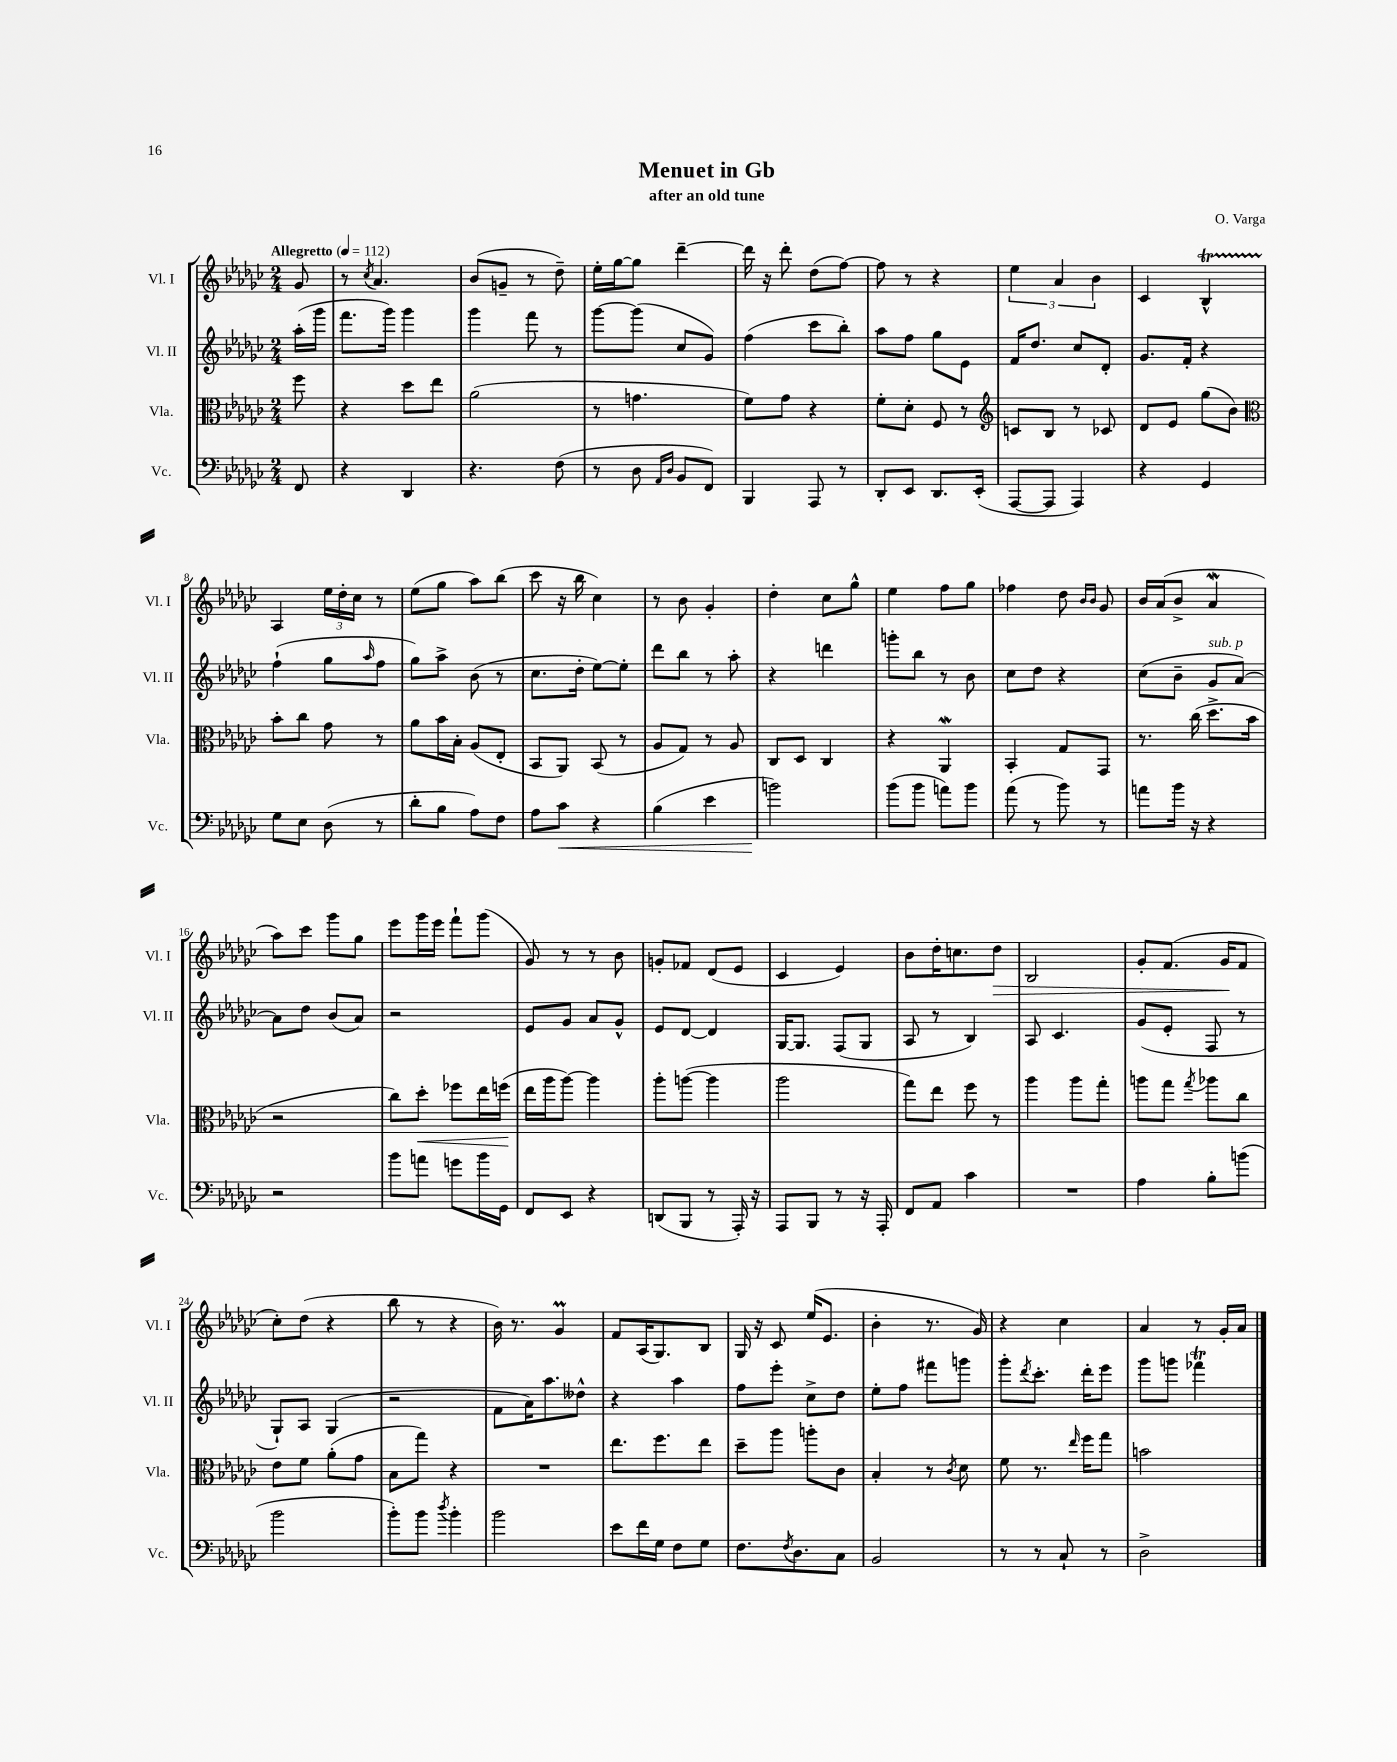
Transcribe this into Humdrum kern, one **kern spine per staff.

**kern	**kern	**kern	**kern
*staff4	*staff3	*staff2	*staff1
*clefF4	*clefC3	*clefG2	*clefG2
*k[b-e-a-d-g-c-]	*k[b-e-a-d-g-c-]	*k[b-e-a-d-g-c-]	*k[b-e-a-d-g-c-]
*M2/4	*M2/4	*M2/4	*M2/4
*MM112	*MM112	*MM112	*MM112
8FF	8ff	(16aa-'	8g-
.	.	16ggg-	.
=	=	=	=
4r	4r	8.fff	8r
.	.	.	8qcc-
.	.	.	4.a-
.	.	16ggg-)	.
4DD-	8dd-	4ggg-	.
.	8ee-	.	.
=	=	=	=
4.r	(2a-	4ggg-	(8b-
.	.	.	8g~
.	.	8fff	8r
(8F	.	8r	8dd-~)
=	=	=	=
8r	8r	[8ggg-	16ee-'
.	.	.	[16gg-
8D-	4.g	(8ggg-]	8gg-]
16qqAA-	.	.	.
16qqD-	.	.	.
8BB-	.	8cc-	[4ddd-~
8FF)	.	8g-)	.
=	=	=	=
4BBB-	8f)	(4ff	16ddd-]
.	.	.	16r
.	8g-	.	8ddd-'
8AAA-	4r	8ccc-	(8dd-
8r	.	8bb-')	[8ff)
=	=	=	=
8DD-'	8f'	8aa-	8ff]
8EE-	8d-'	8ff	8r
8.DD-	8F	8gg-	4r
.	8r	8e-	.
(16EE-'	.	.	.
=	=	=	=
*	*clefG2	*	*
[8AAA-	8c	16f	6ee-
.	.	8.dd-	.
8AAA-]	8B-	.	.
.	.	.	6a-
4AAA-)	8r	8cc-	.
.	.	.	6b-
.	8c-	8d-'	.
=	=	=	=
4r	8d-	8.g-	4c-
.	8e-	.	.
.	.	16f'	.
4GG-	(8gg-	4r	4B-^^
.	8b-)	.	.
=	=	=	=
*	*clefC3	*	*
8G-	8b-'	(4ff`	4A-
8E-	8cc-	.	.
(8D-	8g-	8gg-	24ee-
.	.	.	24dd-'
.	.	.	24cc-
.	.	16qqaa-	.
8r	8r	8ff	8r
=	=	=	=
8d-'	8a-	8gg-)	(8ee-
8B-	16b-	8aa-^	8gg-
.	16B-'	.	.
8A-)	(8A-	(8b-	8aa-)
8F	8E-'	8r	(8bb-
=	=	=	=
8A-	8BB-	8.cc-	8ccc-
8c-	8AA-)	.	16r
.	.	16dd-'	16bb-
4r	(8BB-	[8ee-)	4cc-)
.	8r	8ee-']	.
=	=	=	=
(4B-	8A-	8ddd-	8r
.	8G-)	8bb-	8b-
4e-	8r	8r	4g-'
.	8A-	8aa-'	.
=	=	=	=
2b)	8C-	4r	4dd-'
.	8D-	.	.
.	4C-	4ddd	8cc-
.	.	.	8gg-^^
=	=	=	=
(8b-	4r	8ggg'	4ee-
8b-	.	8bb-	.
8a)	4AA-	8r	8ff
8b-	.	8b-	8gg-
=	=	=	=
(8a-	4BB-'	8cc-	4ff-
8r	.	8dd-	.
8b-)	8G-	4r	8dd-
.	.	.	16qqb-
.	.	.	16qqb-
8r	8GG-	.	8g-
=	=	=	=
8a	8.r	(8cc-	16b-
.	.	.	(16a-
16b-	.	8b-~	8b-^
16r	(16cc-	.	.
4r	8.dd-^	8g-	4a-
.	.	[8a-)	.
.	16b-	.	.
=	=	=	=
2r	2r	8a-]	8aa-)
.	.	8dd-	8ccc-
.	.	(8b-	8ggg-
.	.	8a-)	8gg-
=	=	=	=
8b-	8cc-)	2r	8eee-
8a	8dd-'	.	16ggg-
.	.	.	16eee-
8g	8ff-	.	8fff`
16b-	16ee-	.	(8ggg-
16GG-	(16ff	.	.
=	=	=	=
8FF	16ee-	8e-	8g-)
.	16aa-	.	.
8EE-	[8aa-)	8g-	8r
4r	4aa-]	8a-	8r
.	.	8g-^^	8b-
=	=	=	=
(8DD	8aa-'	8e-	8g'
8BBB-	([8aa	[8d-	8f-
8r	4aa]	4d-]	(8d-
16AAA-')	.	.	8e-
16r	.	.	.
=	=	=	=
8AAA-	2aa-	[16G-	4c-
.	.	8.G-]	.
8BBB-	.	.	.
8r	.	(8F	4e-)
16r	.	8G-	.
16AAA-'	.	.	.
=	=	=	=
8FF	8gg-)	8A-	8b-
8AA-	8ee-	8r	16dd-'
.	.	.	8.cc
4c-	8ff	4B-)	.
.	8r	.	8dd-
=	=	=	=
2r	4aa-	8A-	2B-
.	.	4.c-	.
.	8aa-	.	.
.	8gg-'	.	.
=	=	=	=
4A-	8aa	(8g-	8g-'
.	8gg-	8e-'	(8.f
.	8qgg-	.	.
8B-'	8aa-	8F	.
.	.	.	16g-
(8b	8cc-	8r	8f
=	=	=	=
2b-	8e-	8G-`)	8cc-')
.	8f	8A-	(8dd-
.	(8a-'	(4G-	4r
.	8g-	.	.
=	=	=	=
8b-')	8B-	2r	8bb-
8b-	8gg-)	.	8r
8qdd-	.	.	.
4b-'	4r	.	4r
=	=	=	=
2b-	2r	8f	16b-)
.	.	.	8.r
.	.	16a-)	.
.	.	8.aa-	.
.	.	.	4g-
.	.	8dd--^^	.
=	=	=	=
8e-	8.ee-	4r	8f
16f	.	.	(16A-
16G-	8.ff	.	8.G-)
8F	.	4aa-	.
8G-	8ee-	.	8B-
=	=	=	=
8.F	8dd-~	8ff	16G-
.	.	.	16r
.	8aa-	8eee-'	8c-
8qF	.	.	.
8.D-	.	.	.
.	8aa'	8cc-^	(16ee-
.	.	.	8.e-
8C-	8c-	8dd-	.
=	=	=	=
2BB-	4B-'	8ee-'	4b-'
.	.	8ff	.
.	8r	8fff#	8.r
.	8qc-	.	.
.	8d-	8ggg	.
.	.	.	16g-)
=	=	=	=
8r	8f	8ggg-'	4r
.	.	8qddd-	.
8r	8.r	8.ccc-'	.
8C-`	.	.	4cc-
.	16qqee-	.	.
.	16ff	16ddd-'	.
8r	8gg-	8eee-	.
=	=	=	=
2D-^	2b	8ggg-	4a-
.	.	8ggg	.
.	.	4fff-	8r
.	.	.	16g-'
.	.	.	16a-
==	==	==	==
*-	*-	*-	*-
